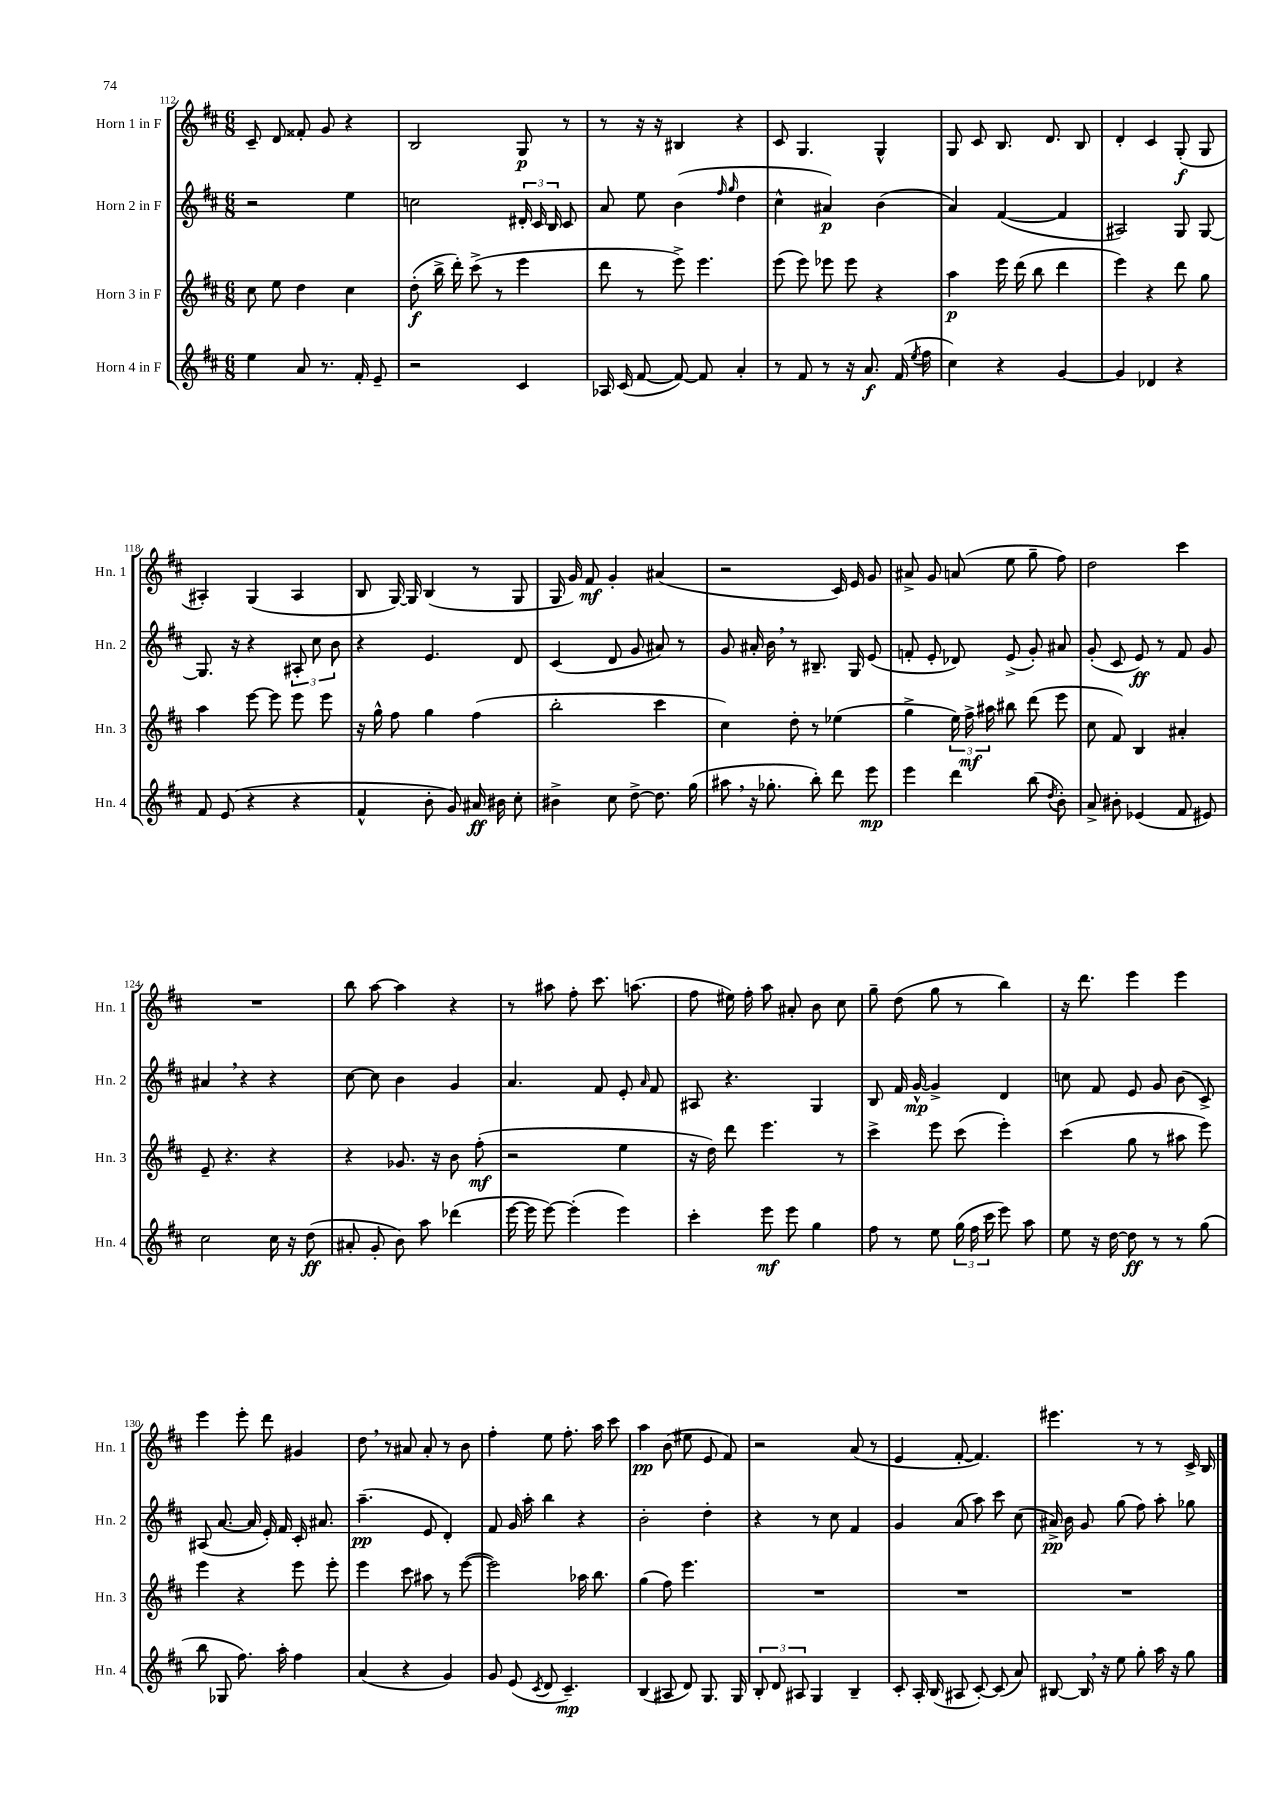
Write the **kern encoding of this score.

**kern	**kern	**kern	**kern
*staff4	*staff3	*staff2	*staff1
*clefG2	*clefG2	*clefG2	*clefG2
*k[f#c#]	*k[f#c#]	*k[f#c#]	*k[f#c#]
*M6/8	*M6/8	*M6/8	*M6/8
4ee	8cc#	2r	8c#~
.	8ee	.	8d
8a	4dd	.	8f##'
8.r	.	.	8g
.	4cc#	4ee	4r
16f#'	.	.	.
8e~	.	.	.
=	=	=	=
2r	(8dd'	2cc	2B
.	16bb^	.	.
.	16ddd')	.	.
.	(8ccc#^	.	.
.	8r	.	.
4c#	4eee	24d#'	8G
.	.	24c#	.
.	.	24B	.
.	.	8c#	8r
=	=	=	=
16A-	8ddd	8a	8r
(16c#	.	.	.
[8f#	8r	8ee	16r
.	.	.	16r
8f#_)	8eee^)	(4b	4B#
8f#]	4.eee	.	.
.	.	16qqff#	.
.	.	16qqgg	.
4a'	.	4dd	4r
=	=	=	=
8r	(8eee	4cc#^^	8c#
8f#	8eee)	.	4.G
8r	8eee-	4a#)	.
16r	8eee-	.	.
8.a	.	.	.
.	4r	(4b	4G^^
(16f#	.	.	.
8qee	.	.	.
16ff#	.	.	.
=	=	=	=
4cc#)	4aa	4a)	8G
.	.	.	8c#
4r	16eee	([4f#	8.B
.	(16ddd	.	.
.	8bb	.	.
.	.	.	8.d
[4g	4ddd	4f#]	.
.	.	.	8B
=	=	=	=
4g]	4eee)	2A#)	4d'
4d-	4r	.	4c#
4r	8ddd	8G	(8G'
.	8gg	[8G	8G
=	=	=	=
8f#	4aa	8.G]	4A#')
(8e	.	.	.
.	.	16r	.
4r	[8eee	4r	(4G
.	8eee]	.	.
4r	8eee	12A#'	4A#
.	.	12cc#	.
.	8eee	.	.
.	.	12b	.
=	=	=	=
4f#^^	16r	4r	8B
.	16gg^^	.	.
.	8ff#	.	[16G)
.	.	.	16G]
8b'	4gg	4.e	(4B
8g)	.	.	.
16a#	(4ff#	.	8r
16b#	.	.	.
8cc#'	.	8d	8G
=	=	=	=
4b#^	2bb'	(4c#	16G
.	.	.	16g)
.	.	.	8f#
8cc#	.	8d	4g'
[8dd^	.	8g	.
8.dd]	4ccc#	8a#)	(4a#
.	.	8r	.
(16gg	.	.	.
=	=	=	=
8aa#	4cc#)	8g	2r
16r	.	16a#'	.
8.gg-'	.	16b	.
.	8dd'	8r	.
8bb')	8r	8.B#~	.
8ddd	(4ee-	.	16c#)
.	.	16G	16e
8eee	.	(8e	8g
=	=	=	=
4eee	4gg^	8f'	8a#^
.	.	8e'	8g
4ddd	24ee)	8d-)	(8a
.	24ff#^	.	.
.	24aa#	.	.
.	8bb#	(8e^	8ee
(8bb	(8ddd	8g')	8gg~
8qdd	.	.	.
8b')	8eee	8a#	8ff#)
=	=	=	=
8a^	8cc#	(8g'	2dd
8b#'	8f#)	8c#	.
(4e-	4B	8e)	.
.	.	8r	.
8f#	4a#'	8f#	4ccc#
8e#)	.	8g	.
=	=	=	=
2cc#	8e~	4a#	2.r
.	4.r	.	.
.	.	4r	.
16cc#	4r	4r	.
16r	.	.	.
(8dd	.	.	.
=	=	=	=
8a#'	4r	[8cc#	8bb
8g'	.	8cc#]	[8aa
8b)	8.g-	4b	4aa]
8aa	.	.	.
.	16r	.	.
(4ddd-	8b	4g	4r
.	(8ff#'	.	.
=	=	=	=
[16eee	2r	4.a	8r
16eee]	.	.	.
[8eee)	.	.	8aa#
(4eee']	.	.	8ff#'
.	.	8f#	8.ccc#
4eee)	4ee	8e'	.
.	.	.	(8.aa
.	.	16qqa	.
.	.	8f#	.
=	=	=	=
4ccc#'	16r	8A#	8ff#
.	16dd)	.	.
.	8ddd	4.r	16ee#)
.	.	.	16ff#'
8eee	4.eee	.	8aa
8eee	.	.	8a#'
4gg	.	4G	8b
.	8r	.	8cc#
=	=	=	=
8ff#	4ccc#^	8B	8gg~
8r	.	16f#	(8dd
.	.	[16g^^	.
8ee	8eee	4g^]	8gg
(24gg	(8ccc#	.	8r
24ff#	.	.	.
24ccc#	.	.	.
8eee)	4eee')	4d	4bb)
8aa	.	.	.
=	=	=	=
8ee	(4ccc#	8cc	16r
.	.	.	8.ddd
16r	.	8f#	.
[16dd	.	.	.
8dd]	8gg	8e	4eee
8r	8r	8g	.
8r	8aa#	(8b	4eee
(8gg	8eee)	8c#^)	.
=	=	=	=
8bb	4eee	(8A#	4eee
8G-	.	[8.a	.
8.ff#)	4r	.	8eee'
.	.	16a]	.
.	.	16e')	8ddd
16aa'	.	16f#	.
4ff#	8eee	16c#'	4g#
.	.	8.a#	.
.	8eee'	.	.
=	=	=	=
(4a	4eee	(4.aa~	8dd
.	.	.	8r
4r	8ccc#	.	8a#
.	8aa#	8e	8a#'
4g)	8r	4d')	8r
.	([8eee	.	8b
=	=	=	=
8g	2eee])	8f#	4ff#'
(8e	.	16g	.
.	.	16aa'	.
8qc#	.	.	.
8d	.	4bb	8ee
4.c#~)	.	.	8.ff#'
.	16aa-	4r	.
.	8.bb	.	16aa
.	.	.	8ccc#
=	=	=	=
(4B	(4gg	2b'	4aa
8A#	8ff#)	.	(8b
8d)	4.eee	.	8ee#
8.G	.	4dd'	8e
.	.	.	8f#)
16G	.	.	.
=	=	=	=
12B'	2.r	4r	2r
12d	.	.	.
12A#	.	.	.
4G	.	8r	.
.	.	8cc#	.
4B~	.	4f#	(8a
.	.	.	8r
=	=	=	=
8c#'	2.r	4g	4e
16A'	.	.	.
(16B	.	.	.
8A#	.	(8a	[8f#'
[8c#')	.	8aa)	4.f#])
(8c#]	.	8ccc#	.
8a)	.	(8cc#	.
=	=	=	=
[8B#	2.r	16a#^)	4.eee#
.	.	16b	.
16B#]	.	8g	.
16r	.	.	.
8ee	.	(8gg	.
8gg'	.	8ff#)	8r
16aa	.	8aa'	8r
16r	.	.	.
8gg	.	8gg-	16c#^
.	.	.	16B
==	==	==	==
*-	*-	*-	*-
